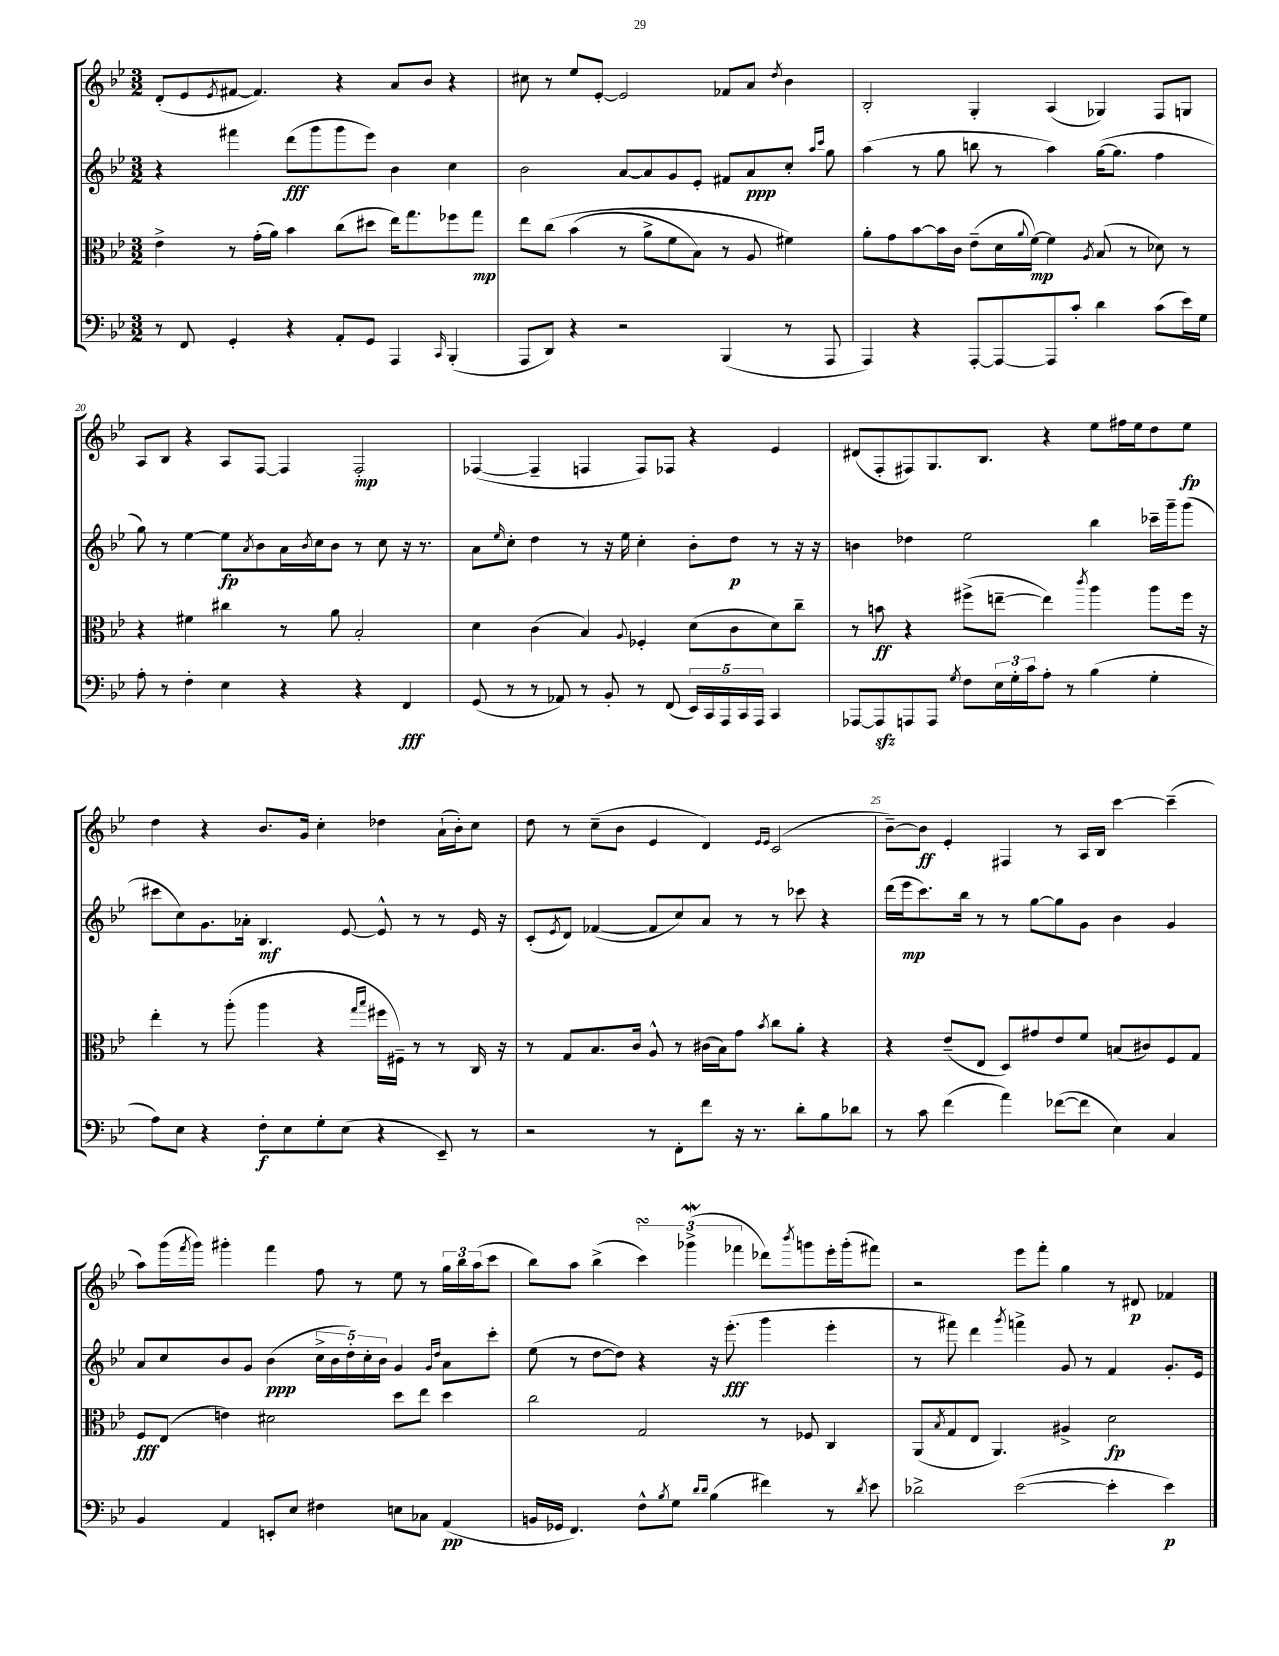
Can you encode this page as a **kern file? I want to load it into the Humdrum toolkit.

**kern	**dynam	**kern	**dynam	**kern	**dynam	**kern	**dynam
*part4	*part4	*part3	*part3	*part2	*part2	*part1	*part1
*staff4	*staff4	*staff3	*staff3	*staff2	*staff2	*staff1	*staff1
*clefF4	*	*clefC3	*	*clefG2	*	*clefG2	*
*k[b-e-]	*	*k[b-e-]	*	*k[b-e-]	*	*k[b-e-]	*
*M3/2	*	*M3/2	*	*M3/2	*	*M3/2	*
=17	=17	=17	=17	=17	=17	=17	=17
8r	.	4e-^\	.	4r	.	(8d'/L	.
8FF/	.	.	.	.	.	8e-/	.
.	.	.	.	.	.	8qe-/	.
4GG'/	.	8r	.	4fff#X\	.	[8f#X/J	.
.	.	(16g'\LL	.	.	.	4.f#/])	.
.	.	16a\JJ)	.	.	.	.	.
4r	.	4b-\	.	(8ddd\L	fff	.	.
.	.	.	.	8ggg\	.	.	.
8AA'/L	.	(8cc\L	.	8ggg\	.	4r	.
8GG/J	.	8dd#X\J	.	8eee-\J)	.	.	.
4AAA/	.	16ee-\KL)	.	4b-\	.	8a/L	.
.	.	8.gg\	.	.	.	.	.
.	.	.	.	.	.	8b-/J	.
16qqCC/	.	.	.	.	.	.	.
(4BBB-'/	.	8ff-X\	.	4cc\	.	4r	.
.	.	8gg\J	mp	.	.	.	.
=18	=18	=18	=18	=18	=18	=18	=18
8AAA/L	.	8ee-\L	.	2b-\	.	8cc#X\	.
8DD/J)	.	(8cc\J	.	.	.	8r	.
4r	.	(4b-\	.	.	.	8ee-/L	.
.	.	.	.	.	.	[8e-'/J	.
2r	.	8r	.	[8a/L	.	2e-/]	.
.	.	8a^\L	.	8a/]	.	.	.
.	.	8f\	.	8g/	.	.	.
.	.	8B-\J)	.	8e-'/J	.	.	.
(4BBB-/	.	8r	.	8f#X/L	.	8f-X/L	.
.	.	8A/	.	8a/	ppp	8a/J	.
.	.	.	.	.	.	8qdd/	.
8r	.	4f#X\)	.	8cc'/J	.	4b-\	.
.	.	.	.	16qqaa/LL	.	.	.
.	.	.	.	16qqccc/JJ	.	.	.
8AAA/	.	.	.	8gg\	.	.	.
=19	=19	=19	=19	=19	=19	=19	=19
4AAA/)	.	8a'\L	.	(4aa\	.	2B-'/	.
.	.	8g\	.	.	.	.	.
4r	.	[8b-\	.	8r	.	.	.
.	.	16b-\L]	.	8gg\	.	.	.
.	.	16c\JJ	.	.	.	.	.
[8AAA'/L	.	(8e-~\L	.	8bbn\	.	4G'/	.
8AAA/_	.	16d\L	.	8r	.	.	.
.	.	8qqa/	.	.	.	.	.
.	.	[16f\JJ)	mp	.	.	.	.
8AAA/]	.	4f\]	.	4aa\)	.	(4A/	.
8c'/J	.	.	.	.	.	.	.
.	.	8qA/	.	.	.	.	.
4d\	.	(8B-/	.	([16gg\KL	.	4G-X/)	.
.	.	.	.	8.gg\J]	.	.	.
.	.	8r	.	.	.	.	.
(8c\L	.	8d-X\)	.	4ff\	.	8F/L	.
16e-\L)	.	8r	.	.	.	8Gn/J	.
16G\JJ	.	.	.	.	.	.	.
!!LO:LB:g=z
=20	=20	=20	=20	=20	=20	=20	=20
8A'\	.	4r	.	8gg\)	.	8A/L	.
8r	.	.	.	8r	.	8B-/J	.
4F'\	.	4f#X\	.	[4ee-\	.	4r	.
4E-\	.	4cc#X\	.	8ee-\L]	fp	8A/L	.
.	.	.	.	8qa/	.	.	.
.	.	.	.	8b-\	.	[8F/J	.
4r	.	8r	.	16a\L	.	4F/]	.
.	.	.	.	8qb-/	.	.	.
.	.	.	.	16cc\J	.	.	.
.	.	8a\	.	8b-\J	.	.	.
4r	.	2B-'/	.	8r	.	2F'/	mp
.	.	.	.	8cc\	.	.	.
4FF/	fff	.	.	16r	.	.	.
.	.	.	.	8.r	.	.	.
=21	=21	=21	=21	=21	=21	=21	=21
(8GG/	.	4d\	.	8a\L	.	([4F-X/	.
.	.	.	.	16qqee-/	.	.	.
8r	.	.	.	8cc'\J	.	.	.
8r	.	(4c\	.	4dd\	.	4F-~/]	.
8AA-X/)	.	.	.	.	.	.	.
8r	.	4B-/)	.	8r	.	4Fn/	.
8BB-'/	.	.	.	16r	.	.	.
.	.	.	.	16ee-\	.	.	.
.	.	8qqA/	.	.	.	.	.
8r	.	4F-X'/	.	4cc'\	.	8F/L)	.
(8FF/	.	.	.	.	.	8F-X/J	.
20EE-/LL)	.	(8d\L	.	8b-'\L	.	4r	.
20CC/	.	.	.	.	.	.	.
20AAA/	.	.	.	.	.	.	.
.	.	8c\	.	8dd\J	p	.	.
20CC/	.	.	.	.	.	.	.
20AAA/JJ	.	.	.	.	.	.	.
4CC/	.	8d\)	.	8r	.	4e-/	.
.	.	8cc~\J	.	16r	.	.	.
.	.	.	.	16r	.	.	.
=22	=22	=22	=22	=22	=22	=22	=22
[8AAA-X/L	.	8r	.	4bn\	.	(8d#X/L	.
8AAA-zz/]	.	8bn\	ff	.	.	8F'/	.
8AAAn/	.	4r	.	4dd-X\	.	8F#X/)	.
8AAA/J	.	.	.	.	.	8.G/	.
8qG/	.	.	.	.	.	.	.
8F\L	.	(8ff#X^\L	.	2ee-\	.	.	.
.	.	.	.	.	.	8.B-/J	.
24E-\L	.	[8een~\J	.	.	.	.	.
24G'\	.	.	.	.	.	.	.
24c\J	.	.	.	.	.	.	.
8A'\J	.	4ee\])	.	.	.	4r	.
8r	.	.	.	.	.	.	.
.	.	8qccc/	.	.	.	.	.
(4B-\	.	4aa\	.	4bb-\	.	8ee-\L	.
.	.	.	.	.	.	16ff#X\L	.
.	.	.	.	.	.	16ee-\J	.
4G'\	.	8aa\L	.	16ccc-X~\LL	.	8dd\	.
.	.	.	.	16ggg~\J	.	.	.
.	.	16ff#\Jk	.	(8ggg\J	.	8ee-\J	fp
.	.	16r	.	.	.	.	.
!!LO:LB:g=z
=23	=23	=23	=23	=23	=23	=23	=23
8A\L)	.	4ee-'\	.	8ccc#X\L	.	4dd\	.
8E-\J	.	.	.	8cc\)	.	.	.
4r	.	8r	.	8.g\	.	4r	.
.	.	(8aa'\	.	.	.	.	.
.	.	.	.	16a-X'\Jk	.	.	.
8F'\L	f	4aa\	.	4.B-/	mf	8.b-/L	.
8E-\	.	.	.	.	.	.	.
.	.	.	.	.	.	16g/Jk	.
8G'\	.	4r	.	.	.	4cc'\	.
(8E-\J	.	.	.	[8e-/	.	.	.
.	.	16qqgg/LL	.	.	.	.	.
.	.	16qqbb-/JJ	.	.	.	.	.
4r	.	16ff#X\LL	.	8e-^^/]	.	4dd-X\	.
.	.	16F#X~\JJ)	.	.	.	.	.
.	.	8r	.	8r	.	.	.
8EE-~/)	.	8r	.	8r	.	(16a`\LL	.
.	.	.	.	.	.	16b-'\J)	.
8r	.	16C/	.	16e-/	.	8cc\J	.
.	.	16r	.	16r	.	.	.
=24	=24	=24	=24	=24	=24	=24	=24
2r	.	8r	.	(8c'/L	.	8dd\	.
.	.	.	.	8qe-/	.	.	.
.	.	8G/L	.	8d/J)	.	8r	.
.	.	8.B-/	.	([4f-X/	.	(8cc~\L	.
.	.	.	.	.	.	8b-\J	.
.	.	16c/Jk	.	.	.	.	.
8r	.	8A^^/	.	8f-/L]	.	4e-/	.
8FF'\L	.	8r	.	8cc/)	.	.	.
8f\J	.	(16c#X\LL	.	8a/J	.	4d/)	.
.	.	16B-\J)	.	.	.	.	.
16r	.	8g\J	.	8r	.	.	.
8.r	.	.	.	.	.	.	.
.	.	.	.	.	.	16qqe-/LL	.
.	.	8qb-/	.	.	.	16qqe-/JJ	.
.	.	8cc\L	.	8r	.	(2c/	.
8d'\L	.	8a'\J	.	8ccc-X\	.	.	.
8B-\	.	4r	.	4r	.	.	.
8d-X\J	.	.	.	.	.	.	.
=25	=25	=25	=25	=25	=25	=25	=25
8r	.	4r	.	(16ddd\LL	.	[8b-~\L)	.
.	.	.	.	16eee-\J	mp	.	.
8c\	.	.	.	8.ccc\)	.	8b-\J]	ff
(4f\	.	(8e-~/L	.	.	.	4e-'/	.
.	.	.	.	16bb-\Jk	.	.	.
.	.	8E-/J	.	8r	.	.	.
4a\)	.	8D/L)	.	8r	.	4F#X/	.
.	.	8g#X/	.	[8gg\L	.	.	.
([8f-X\L	.	8e-/	.	8gg\]	.	8r	.
8f-\J]	.	8f/J	.	8g\J	.	16A/LL	.
.	.	.	.	.	.	16B-/JJ	.
4E-\)	.	(8Bn/L	.	4b-\	.	[4ccc\	.
.	.	8c#X/)	.	.	.	.	.
4C/	.	8F/	.	4g/	.	(4ccc~\]	.
.	.	8G/J	.	.	.	.	.
!!LO:LB:g=z
=26	=26	=26	=26	=26	=26	=26	=26
4BB-/	.	8F/L	fff	8a/L	.	8aa\L)	.
.	.	(8E-/J	.	8cc/	.	(16ggg\L	.
.	.	.	.	.	.	8qfff/	.
.	.	.	.	.	.	16ggg\JJ)	.
4AA/	.	4en\)	.	8b-/	.	4ggg#X'\	.
.	.	.	.	8g/J	.	.	.
8EEn'/L	.	2d#X\	.	(4b-\	ppp	4fff\	.
8E-/J	.	.	.	.	.	.	.
4F#X\	.	.	.	20cc^\LL	.	8ff\	.
.	.	.	.	20b-\	.	.	.
.	.	.	.	20dd'\)	.	.	.
.	.	.	.	.	.	8r	.
.	.	.	.	20cc'\	.	.	.
.	.	.	.	20b-\JJ	.	.	.
8En\L	.	8dd\L	.	4g/	.	8ee-\	.
8C-X\J	.	8ee-\J	.	.	.	8r	.
.	.	.	.	16qqg/LL	.	.	.
.	.	.	.	16qqdd/JJ	.	.	.
(4AA/	pp	4dd\	.	8a\L	.	24gg\LL	.
.	.	.	.	.	.	24bb-\	.
.	.	.	.	.	.	(24aa\J	.
.	.	.	.	8ccc'\J	.	8ccc\J	.
=27	=27	=27	=27	=27	=27	=27	=27
16BBn/LL	.	2cc\	.	(8ee-\	.	8bb-\L)	.
16GG-X/JJ	.	.	.	.	.	.	.
4.FF/)	.	.	.	8r	.	8aa\J	.
.	.	.	.	[8dd\L	.	(4bb-^\	.
.	.	.	.	8dd\J])	.	.	.
8F^^\L	.	2G/	.	4r	.	6cccsSSS\)	.
8qB-/	.	.	.	.	.	.	.
8G\J	.	.	.	.	.	.	.
.	.	.	.	.	.	(6ggg-Xw^\	.
16qqd/LL	.	.	.	.	.	.	.
16qqd/JJ	.	.	.	.	.	.	.
(4B-\	.	.	.	16r	.	.	.
.	.	.	.	(8.eee-'\	fff	.	.
.	.	.	.	.	.	6fff-X\	.
4f#X\)	.	8r	.	4ggg\	.	8ddd-X\L)	.
.	.	.	.	.	.	8qbbb-/	.
.	.	8F-X/	.	.	.	8gggn\	.
8r	.	4C/	.	4eee-'\	.	16eee-'\L	.
.	.	.	.	.	.	(16ggg'\J	.
8qd/	.	.	.	.	.	.	.
8e-\	.	.	.	.	.	8fff#X\J)	.
=28	=28	=28	=28	=28	=28	=28	=28
2d-X^\	.	(8AA/L	.	8r	.	2r	.
.	.	8qB-/	.	.	.	.	.
.	.	8G/	.	8fff#X\)	.	.	.
.	.	8E-/J	.	4ddd\	.	.	.
.	.	4.AA/)	.	.	.	.	.
.	.	.	.	8qggg/	.	.	.
([2e-\	.	.	.	4fffn^\	.	8eee-\L	.
.	.	.	.	.	.	8fff'\J	.
.	.	4A#X^/	.	8g/	.	4gg\	.
.	.	.	.	8r	.	.	.
4e-'\]	.	2d\	fp	4f/	.	8r	.
.	.	.	.	.	.	8d#X/	p
4e-\)	p	.	.	8.g'/L	.	4f-X/	.
.	.	.	.	16e-/Jk	.	.	.
==	==	==	==	==	==	==	==
*-	*-	*-	*-	*-	*-	*-	*-
